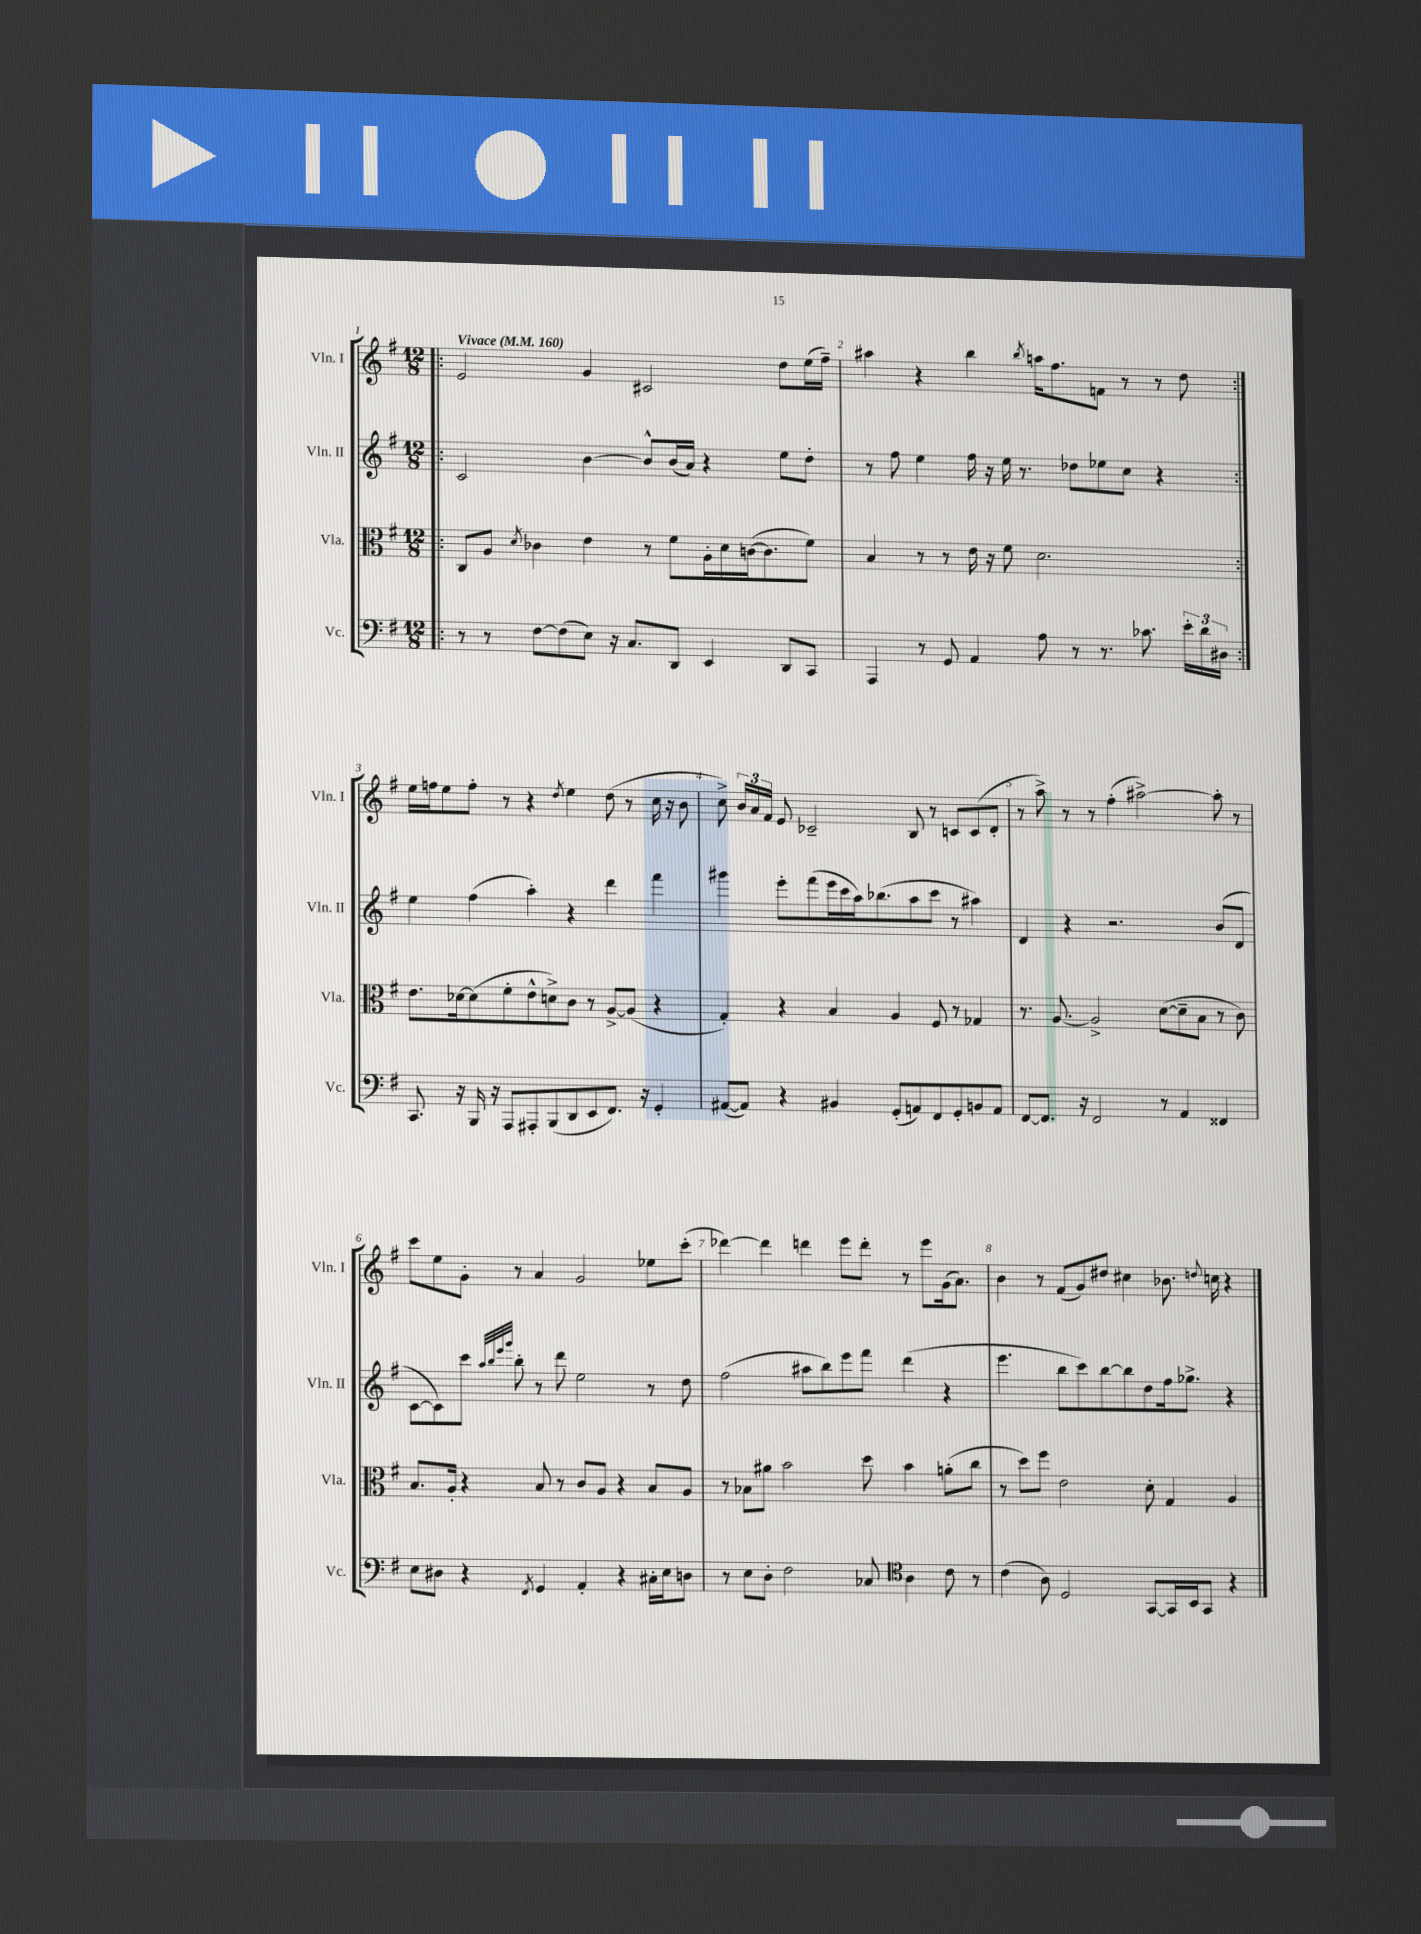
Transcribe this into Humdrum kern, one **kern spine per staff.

**kern	**kern	**kern	**kern
*staff4	*staff3	*staff2	*staff1
*clefF4	*clefC3	*clefG2	*clefG2
*k[f#]	*k[f#]	*k[f#]	*k[f#]
*M12/8	*M12/8	*M12/8	*M12/8
*MM160	*MM160	*MM160	*MM160
=!|:	=!|:	=!|:	=!|:
8r	8C	2c	2e
8r	8A	.	.
.	8qd	.	.
[8F#	4c-	.	.
(8F#]	.	.	.
8E)	4e	[4b	4g
16r	.	.	.
8.C	.	.	.
.	8r	8b^^]	2c#
8DD	8f#	(16b	.
.	.	16a)	.
4EE	16A'	4r	.
.	16d	.	.
.	([16c	.	.
.	8.c]	.	.
8DD	.	8ee	8dd
8CC	8f#)	8dd'	(16ee
.	.	.	16ff#~)
=	=	=	=
4AAA	4B	8r	4aa#
.	.	8ff#	.
8r	8r	4ee	4r
8GG	8r	.	.
4AA	16e	16ff#	4bb
.	16r	16r	.
.	8f#	16ee	.
.	.	8.r	.
.	.	.	8qbb
8A	2.d	.	16aa
.	.	.	8.ff#
8r	.	8dd-	.
8.r	.	8ee-	8f
.	.	8cc	8r
8.c-	.	.	.
.	.	4r	8r
24e'	.	.	8dd
24d	.	.	.
24D#	.	.	.
=:|!	=:|!	=:|!	=:|!
8.CC	8.e	4ee	16ee
.	.	.	16ff
.	.	.	8ee
16r	[16d-	.	.
16BBB	(8d-]	(4ff#	8ff'
16r	.	.	.
8AAA	8f#'	.	8r
8AAA#'	8e^^	4aa')	4r
(8BBB	8d^)	.	.
.	.	.	8qdd
8DD	8c	4r	4ee
8EE	8r	.	.
8.FF#)	[8A^	4ddd	(8dd
.	(8A]	.	8r
16r	.	.	.
4GG'	4r	4fff#	16cc
.	.	.	16r
.	.	.	8b
=	=	=	=
([8AA#	4G')	4ggg#	8cc^)
8AA#])	.	.	24b
.	.	.	24a
.	.	.	24f#
4r	4r	8eee'	8e
.	.	(8fff#	2c-~
4BB#	4B	16eee	.
.	.	16ccc	.
.	.	16aa)	.
.	.	(8.bb-	.
(8GG'	4A	.	.
8AA)	.	8aa	8B
8FF#	8F#	8ccc	8r
8GG'	8r	8r	8c
8BB	4G-	4aa#)	(8c
8AA	.	.	8d'
=	=	=	=
[8FF#	8.r	4d	8r
8.FF#]	.	.	8aa^)
.	[8.A	.	.
.	.	4r	8r
16r	.	.	.
2FF#	2A^]	.	8r
.	.	2.r	(4ff#'
.	.	.	[2aa#^)
8r	([8d	.	.
4AA	8d~]	.	.
.	8B	.	.
4FF##	8r	(8b	8aa#']
.	8c)	8d	8r
=	=	=	=
8E	8.B	[8c	8ccc
8D#	.	8c])	8ee
.	16A'	.	.
4r	4r	8ccc	8g'
.	.	32qqaa	.
.	.	32qqbb	.
.	.	32qqeee	.
.	.	32qqggg	.
.	.	8bb'	8r
8qFF#	.	.	.
4GG	8B	8r	4a
.	8r	8ddd	.
4AA'	8c	2ee	2g
.	8A	.	.
4r	4r	.	.
16C#'	8B	8r	8ee-
16E	.	.	.
8D	8A	8dd	(8ccc'
=	=	=	=
8r	8r	(2ff#	[4ddd-)
8E	8B-	.	.
8D'	8a#	.	4ddd-]
2F#	2b	.	.
.	.	8aa#	4ddd
.	.	8bb)	.
.	.	8eee	8eee
8C-	8dd	8fff#	8ddd'
*clefC4	*	*	*
4A	4b	(4ddd	8r
.	.	.	8eee
8c	(8a'	4r	(16g
.	.	.	8.a)
8r	8cc	.	.
=	=	=	=
(4c	8r	4.eee	4b
.	8dd)	.	.
8A)	8ff#	.	8r
2D	2e	8bb	(8f#
.	.	8ccc)	8g)
.	.	[8bb	8dd#
.	.	8bb]	4cc#
[8GG	8d'	8dd	.
16GG]	4G	16ff#	8.b-
16BB	.	8.gg-^	.
8GG	.	.	.
.	.	.	8qqdd
.	.	.	16cc
4r	4A	4r	4r
==	==	==	==
*-	*-	*-	*-
